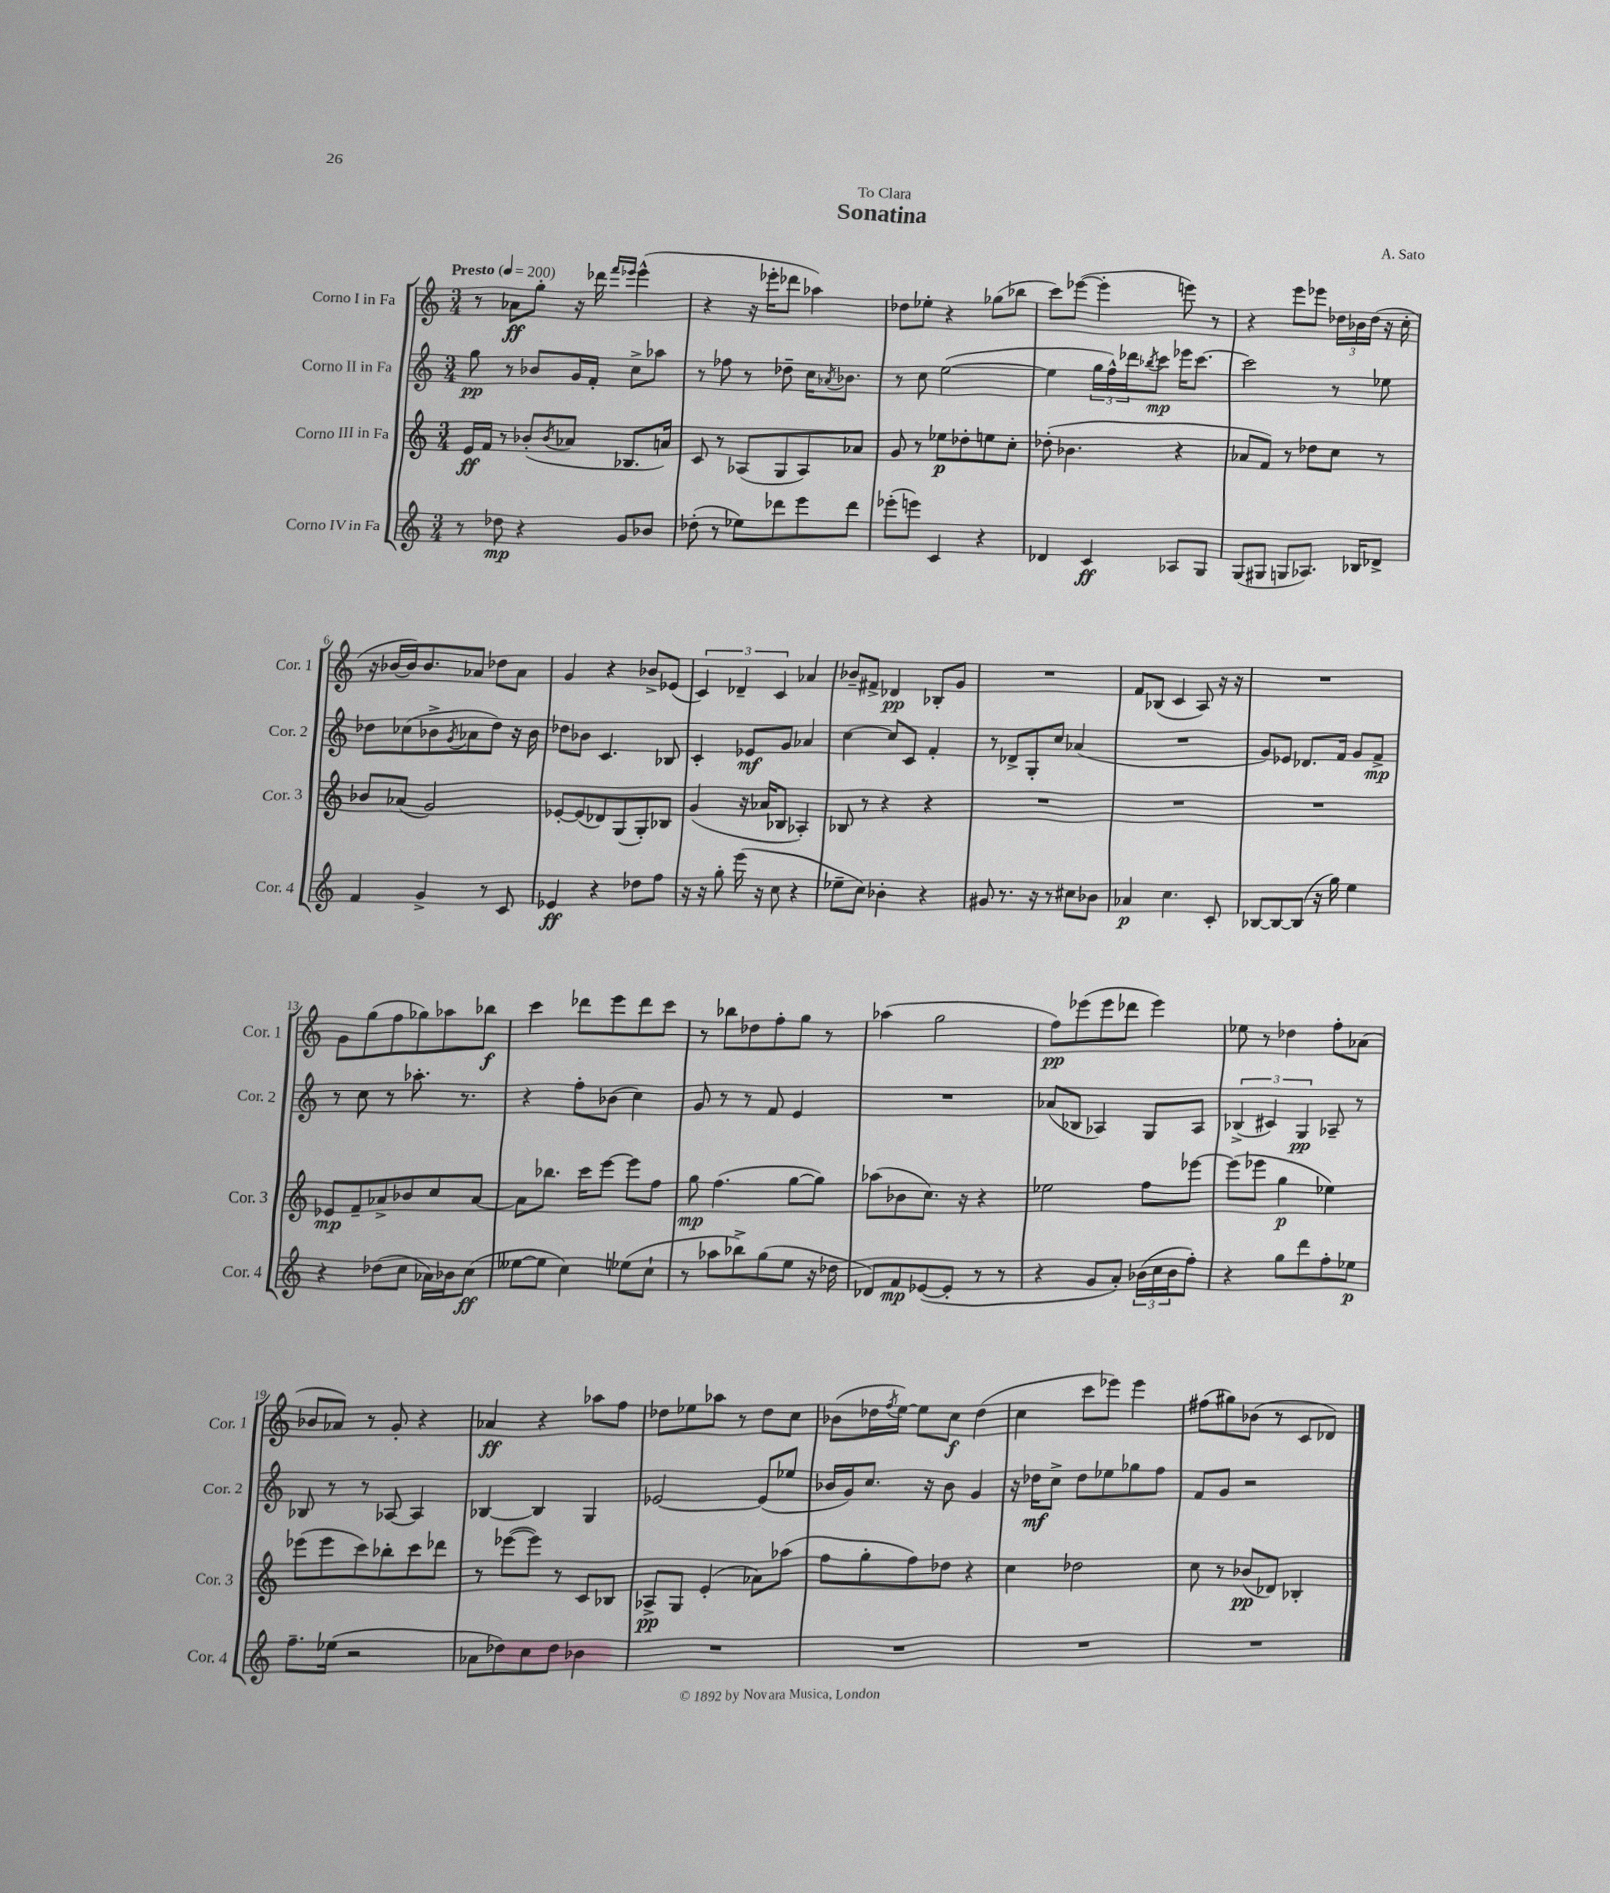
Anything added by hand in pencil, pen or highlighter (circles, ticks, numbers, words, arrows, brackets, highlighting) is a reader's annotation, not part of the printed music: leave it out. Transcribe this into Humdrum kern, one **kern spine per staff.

**kern	**kern	**kern	**kern
*staff4	*staff3	*staff2	*staff1
*clefG2	*clefG2	*clefG2	*clefG2
*k[]	*k[]	*k[]	*k[]
*M3/4	*M3/4	*M3/4	*M3/4
*MM200	*MM200	*MM200	*MM200
8r	16e/LL	8gg\	8r
.	16f/JJ	.	.
8dd-\	8r	8r	8a-\L
4r	(8b-'/L	8b-/L	8gg'\J
.	8qb-/	.	.
.	8a-/J	16g/L	16r
.	.	16f'/JJ	16ddd-\
.	.	.	16qqfff/LL
.	.	.	16qqeee-/JJ
8g/L	8.B-/L	8cc^\L	(4eee-^^\
8b-/J	.	8aa-\J	.
.	16a/Jk)	.	.
=	=	=	=
(8dd-'\	8c/	8r	4r
8r	8r	8ff-\	.
8ee-\L)	(8A-/L	8r	16r
.	.	.	16eee-'\LK
8ddd-\	8G/	8dd-~\	8ddd-\J
8eee\	8A-/)	16cc\LK	4aa-\)
.	.	8qa-/	.
.	.	8.b-\J	.
8ddd-\J	8a-/J	.	.
=	=	=	=
(8eee-'\L	8g/	8r	8dd-\L
8eee\J)	8r	8cc\	8ee-'\J
4c/	8ee-\L	([2ee\	4r
.	8dd-'\	.	.
4r	8ee\	.	(8gg-\L
.	8cc'\J	.	8bb-\J
=	=	=	=
4d-/	(8dd-'\	4ee\]	8ccc\L)
.	4.b-\	.	([8eee-\J
4c/	.	24gg\LL	4eee-'\]
.	.	24ff^^\)	.
.	.	24ddd-\J	.
.	.	8qbb-/	.
.	.	8ccc\J	.
8A-/L	4r	16eee-\LK	8eee\)
.	.	[8.ccc\J	.
8G/J	.	.	8r
=	=	=	=
(8G/L	8a-/L	2ccc\]	4r
8G#/J	8f/J)	.	.
8G/L	8r	.	8eee\L
8.A-/J)	8dd-\L	.	8eee-\J
.	8cc\J	8r	24dd-\LL
.	.	.	24b-\
16B-/LK	.	.	.
.	.	.	(24dd-\JJ
8d-^/J	8r	8ee-\	16r
.	.	.	16cc'\
=	=	=	=
4f/	8b-/L	8dd-\L	16r
.	.	.	[16b-/LL
.	(8a-/J	(8cc-\	16b-/]J)
.	.	.	8.b-/
4g^/	2g/)	8b-^\	.
.	.	8qg/	.
.	.	8a-\	8a-/J
8r	.	8dd-\J)	8dd-\L
8c/	.	16r	8a-\J
.	.	16b-\	.
=	=	=	=
4e-/	[8e-'/L	8dd-\L	4g/
.	(8e-/]	8b-\J	.
4r	8d-/)	4.c/	4r
.	(8G/	.	.
8dd-\L	8G'/)	.	8b-^/L
8ff\J	8B-/J	8B-/	(8e-/J
=	=	=	=
16r	(4g/	4c'/	6c/)
16r	.	.	.
8gg'\	.	.	.
.	.	.	6d-~/
(16eee\	16r	8e-/L	.
16r	16a-/LK	.	.
.	.	.	6c/
8cc\	8B-/J	8g/J	.
4r	4A-'/)	4a-/	4a-/
=	=	=	=
8ee-~\L	8B-/	[4cc\	8b-~/L
8cc\J)	8r	.	8f#^/J
4b-'\	4r	8cc/]L	4d-/
.	.	8c/J	.
4r	4r	4f'/	8B-'/L
.	.	.	8g/J
=	=	=	=
8g#/	2.r	8r	2.r
8.r	.	8d-^/L	.
.	.	8G'/	.
16r	.	.	.
8r	.	8cc/J	.
8cc#\L	.	(4a-/	.
8b-\J	.	.	.
=	=	=	=
4a-/	2.r	2.r	8f/L
.	.	.	(8B-/J
4.cc\	.	.	4c/
.	.	.	8A/)
8c'/	.	.	16r
.	.	.	16r
=	=	=	=
[8B-/L	2.r	8g/L)	2.r
8B-/_	.	8e-/J	.
(8B-/]J	.	8.d-/L	.
16r	.	.	.
16gg\)	.	16f/Jk	.
4ee\	.	8g/L	.
.	.	8f^/J	.
=	=	=	=
4r	8e-/L	8r	8g\L
.	8f~/	8cc\	(8gg\
(8dd-\L	8a-^/	8r	8ff\
8cc\J	8b-/	8.aa-'\	8gg-\)
16a-\LL)	8cc/	.	8aa-\
16b-\J	.	8.r	.
(8cc\J	[8a-/J	.	8bb-\J
=	=	=	=
[8ee--\L	8a-\]L	4r	4ccc\
8ee--\]J	8.bb-\J	.	.
4cc\)	.	8ff'\L	8ddd-\L
.	16ccc\LK	.	.
.	[8eee\J	(8b-\J	8eee\
(8ee-\L	8eee\]L	4cc\)	8ddd-\
8cc`\J	8ff\J	.	8ccc\J
=	=	=	=
8r	8gg\	8g/	8r
8aa-\L	(4.ff\	8r	8bb-\L
8bb-^\)	.	8r	8dd-\
(8gg\	.	8f/	8ff'\
8ee\J	[8gg\L	4e/	8gg\J
16r	8gg\]J)	.	8r
16dd-\	.	.	.
=	=	=	=
8d-/L)	(8aa-\L	2.r	(4aa-\
8f/	8b-\	.	.
([8e-/	8.cc\J)	.	2gg\
8e-'/]J	.	.	.
.	16r	.	.
8r	4r	.	.
8r	.	.	.
=	=	=	=
4r	2ee-\	(8a-/L	8ff\L)
.	.	8B-/J	(8eee-\
8g/L	.	4A-/)	8eee-\
8a'/J)	.	.	8ddd-\J
(24b-\LL	8ff\L	8G/L	4eee-\)
24cc\	.	.	.
24b-\J	.	.	.
8ff'\J)	[8eee-\J	8A-/J	.
=	=	=	=
4r	(8eee-\]L	(6B-^/	8ee-\
.	8eee-\J	.	8r
.	.	6c#/)	.
8gg\L	4gg\	.	4dd-\
.	.	6G/	.
8ddd\	.	.	.
8ff'\	4ee-\)	8A-~/	8ff'\L
8ee-\J	.	8r	(8a-\J
=	=	=	=
8.ff~\L	(8eee-\L	8B-/	8b-/L
.	8eee-\	8r	8a-/J)
(16ee-\Jk	.	.	.
2r	8ccc\)	8r	8r
.	8bb-'\	[8A-/	8g'/
.	8ccc\	4A-/]	4r
.	8ddd-\J	.	.
=	=	=	=
8a-\L	8r	[4B-/	4a-/
8dd-\)	([8eee-\L	.	.
8cc\	8eee-\]J)	4B-/]	4r
8dd-\J	8r	.	.
4b-\	8c/L	4G/	8aa-\L
.	8B-/J	.	8ff\J
=	=	=	=
2.r	8A-^/L	[2e-/	8dd-\L
.	8G/J	.	8ee-\
.	(4e'/	.	8aa-\J
.	.	.	8r
.	8a-\L)	(8e-/]L	8dd-\L
.	(8aa-\J	8ee-/J	8cc\J
=	=	=	=
2.r	8ff\L	16b-/LL	(8b-\L
.	.	16g/J)	.
.	8gg'\	8.cc/J	16dd-\L
.	.	.	8qff/
.	.	.	[16ee\JJ)
.	8ff\)	.	8ee\]L
.	.	16r	.
.	8dd-\J	8b-\	8cc\J
.	4r	4g/	(4dd-\
=	=	=	=
2.r	4cc\	16r	4cc\
.	.	16dd-\LK	.
.	.	8cc^\J	.
.	2dd-\	8dd-\L	8ccc\L
.	.	8ee-\	8eee-\J)
.	.	8gg-\	4eee-\
.	.	8ff\J	.
=	=	=	=
2.r	8cc\	8f/L	(8ff#\L
.	8r	8g/J	8gg#\)
.	(8b-/L	2r	(8b-\J
.	8d-/J)	.	8r
.	4B-'/	.	8c/L
.	.	.	8d-/J)
==	==	==	==
*-	*-	*-	*-
